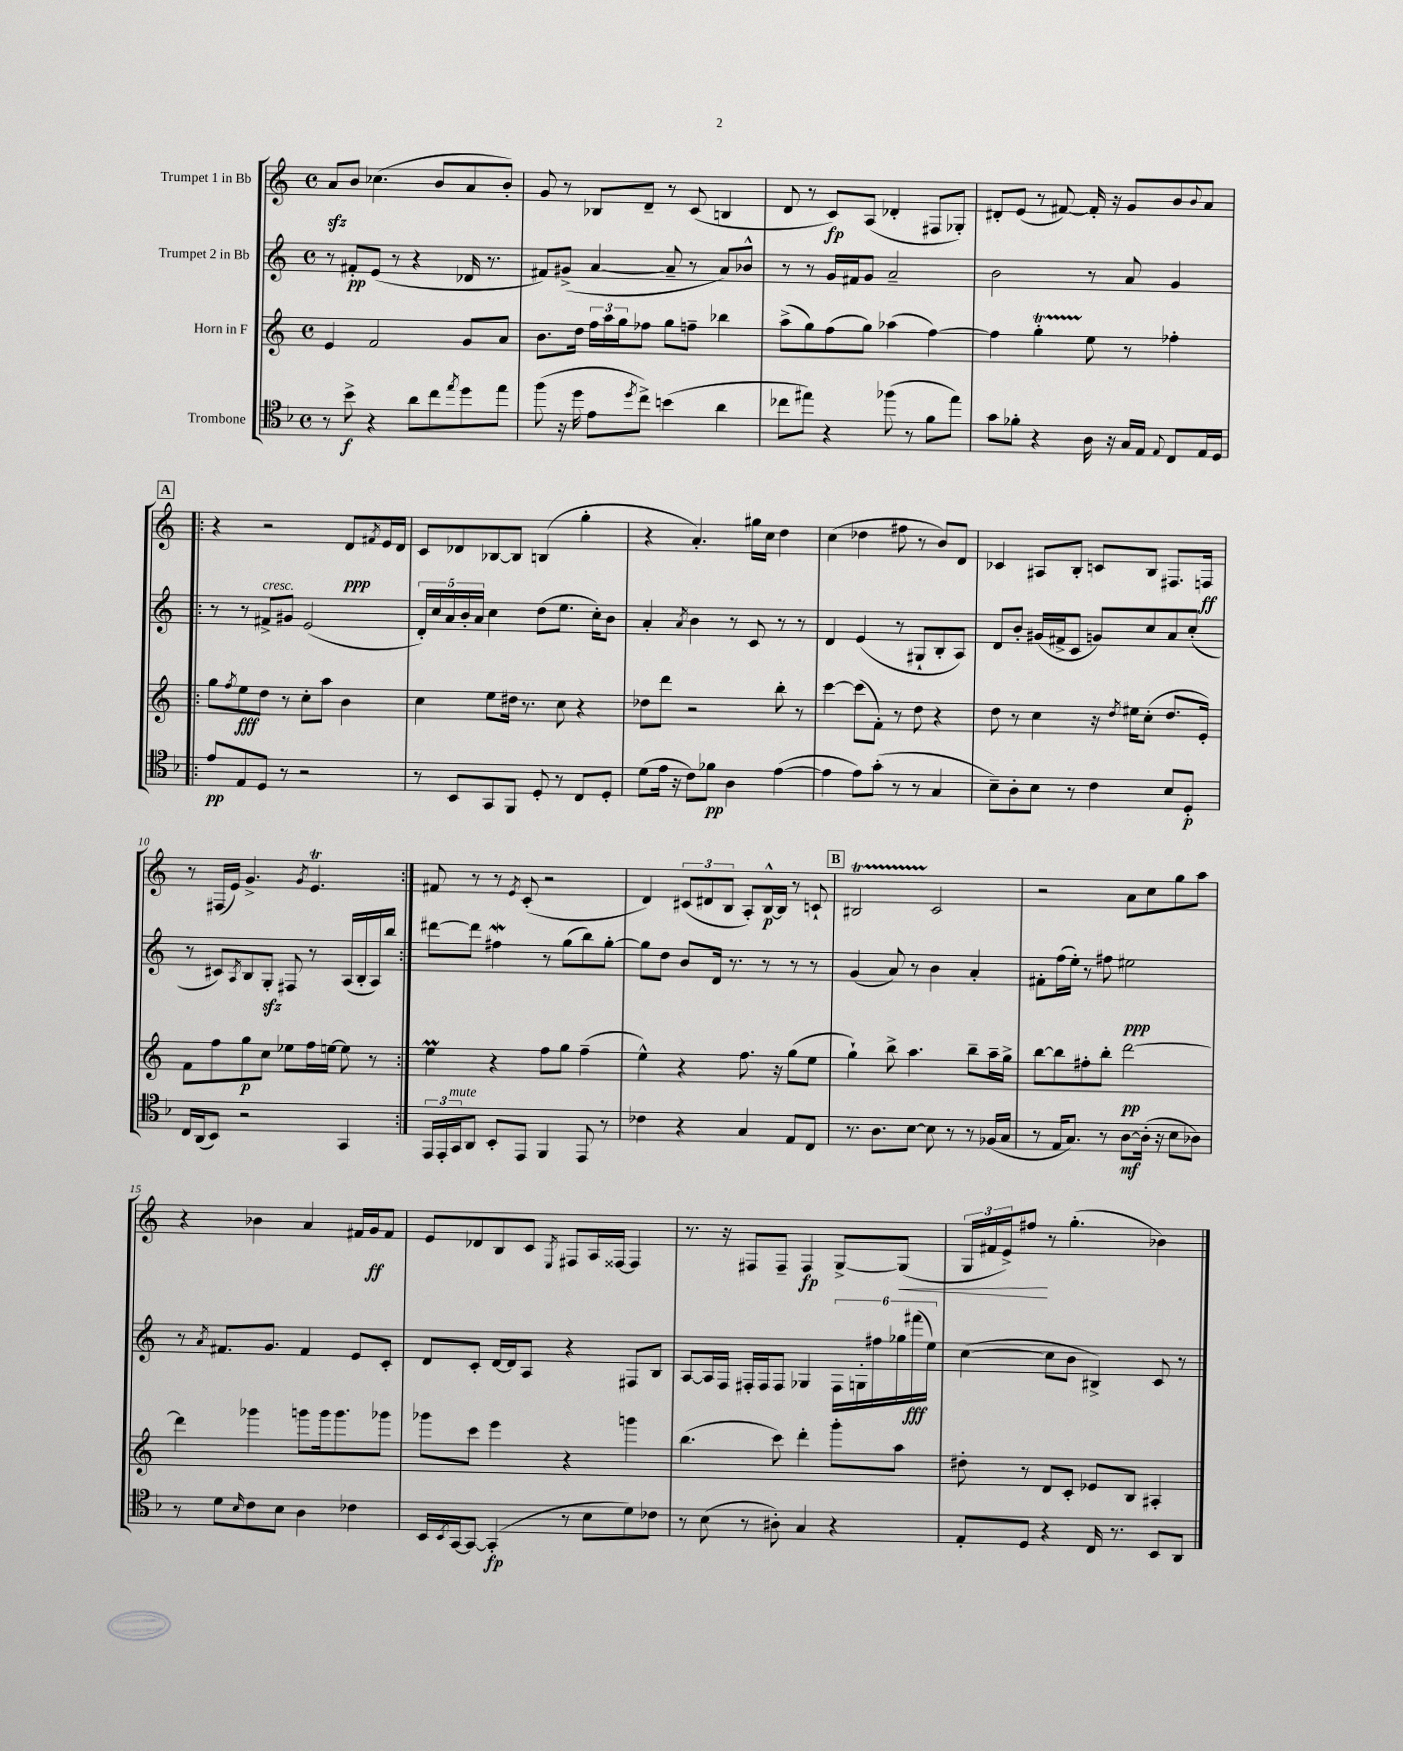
<<
\new StaffGroup <<
\new Staff = "s0" \with { instrumentName = "Trumpet 1 in Bb" } {
    \clef treble \key c \major \defaultTimeSignature \time 4/4
    a'8\sfz b'8 ces''4.( b'8 a'8 b'8-.) |
    g'8 r8 bes8 d'8-- r8 c'8( b4 |
    d'8 r8 c'8\fp) a8( des'4-. fis8 ges8-.) |
    dis'8-. e'8( r8 fis'8~) fis'16-. r16 g'8 b'8 \appoggiatura { b'8 } a'8 |
    \repeat volta 2 { \mark \markup { \box "A" } r4 r2 d'8\ppp \acciaccatura { fis'8 } e'16 d'16 |
    c'8 des'8 bes8~ bes8 b4( g''4-. |
    r4 a'4.-.) gis''16 c''16 d''4 |
    c''4( des''4 fis''8 r8 b'8) d'8 |
    ces'4 ais8 b8-. c'8 b8 fis8. f16\ff |
    r8 fis16( e'16) g'4.-> \acciaccatura { g'8 } e'4.\trill | }
    fis'8 r8 r8 \acciaccatura { e'8 } c'8-.( r2 |
    d'4) \tuplet 3/2 { cis'8( dis'8 b8 } a8-.) b16~-^\p b16 r8 c'8-! |
    \mark \markup { \box "B" } bis2\startTrillSpan c'2\stopTrillSpan |
    r2 a'8 c''8 g''8 a''8 |
    r4 bes'4 a'4 fis'16 g'16\ff fis'8 |
    e'8 des'8 b8 c'8 \acciaccatura { e8 } fis8 a16 fisis16~ fisis4 |
    r8. r16 fis8 fis8-- fis4\fp g8~-> g8\<( |
    \tuplet 3/2 { g16 fis'16 e'16->) } fis''8\! r8 g''4.-.( bes'4) \bar "|." |
}
\new Staff = "s1" \with { instrumentName = "Trumpet 2 in Bb" } {
    \clef treble \key c \major \defaultTimeSignature \time 4/4
    r8 fis'8-.\pp e'8( r8 r4 des'16 r8. |
    fis'8) gis'8->( a'4~ a'8-- r8 a'8) bes'8-^ |
    r8 r8 g'16 fis'16 g'8 a'2-- |
    b'2 r8 a'8 g'4 |
    \repeat volta 2 { \mark \markup { \box "A" } r8 r8 fis'8->^\markup { \italic "cresc." } gis'8 e'2( |
    \tuplet 5/4 { d'16-.) c''16 a'16 b'16-. a'16 } c''4 d''8( e''8. c''16-.) b'8 |
    a'4-. \acciaccatura { a'8 } b'4 r8 c'8 r8 r8 |
    d'4 e'4( r8 gis8-! b8-. a8) |
    d'8 b'8-. gis'16( fis'16-> c'8 g'8) c''8 a'8 c''8-.( |
    r8 cis'8) \acciaccatura { a8 } b8 g8-.\sfz fis8 r8 a16( b16-. a16) b''16 | }
    dis'''8~ dis'''8 fis''4\mordent r8 g''8( b''8) g''8~-. |
    g''8 d''8 b'8 d'16 r8. r8 r8 r8 |
    \mark \markup { \box "B" } g'4( a'8) r8 b'4 a'4-. |
    fis'8-. f''16( e''16-.) r8 fis''8 eis''2\ppp |
    r8 \acciaccatura { a'8 } fis'8. g'8. fis'4 e'8 c'8-. |
    d'8 c'8-. d'16~ d'16 a8 r4 fis8 b8 |
    a8~ a16 f16 fis16-. fis16 fis8 ges4 \tuplet 6/4 { fis16 g16-. fis''16 ges''16 fis'''16\fff( e''16) } |
    c''4~( c''8 b'8 bis4->) c'8 r8 \bar "|." |
}
\new Staff = "s2" \with { instrumentName = "Horn in F" } {
    \clef treble \key c \major \defaultTimeSignature \time 4/4
    e'4 f'2 g'8 a'8 |
    b'8. d''16 \tuplet 3/2 { f''16 a''16 g''16 } fes''8 g''8 f''8-- bes''4 |
    a''8->( g''8) f''8( g''8) aes''4( f''4~) |
    f''4 g''4-.\startTrillSpan e''8\stopTrillSpan r8 fes''4-. |
    \repeat volta 2 { \mark \markup { \box "A" } g''8 \acciaccatura { f''8 } e''8\fff d''8 r8 c''8-. a''8 b'4 |
    c''4 e''8 dis''16 r8. c''8 r4 |
    des''8 d'''8 r2 b''8-. r8 |
    c'''4~ c'''8( f'8-.) r8 d''8 r4 |
    d''8 r8 c''4 r16 \acciaccatura { d''8 } eis''16 c''8-.( d''8. e'16-.) |
    f'8 f''8 g''8\p c''8 ees''8 f''16 e''16~ e''8 r8 | }
    e''4\prall r4 f''8 g''8 f''4--( |
    e''4-^) r4 f''8. r16 g''8( e''8 |
    \mark \markup { \box "B" } g''4-!) b''8-> a''4. b''8-- a''16-- g''16-> |
    b''8~ b''8 fis''8-. b''8-. d'''2~\pp |
    d'''4 ges'''4 g'''8 g'''16 g'''8. ges'''8 |
    ges'''8 c'''8 e'''4 r4 g'''4 |
    b''4.( c'''8) d'''4-. g'''8-. a''8 |
    dis''8-. r8 d'8 c'8-. ees'8 b8 ais4-. \bar "|." |
}
\new Staff = "s3" \with { instrumentName = "Trombone" } {
    \clef tenor \key f \major \defaultTimeSignature \time 4/4
    r8 bes'8->\f r4 a'8 c''8 \acciaccatura { e''8 } d''8 e''8 |
    f''8( r16 d''16 e'8 \acciaccatura { d''8 } c''8->) b'4( a'4 |
    ces''8 eis''8) r4 fes''8( r8 f'8 eis''8) |
    g'8 fes'8-. r4 a16 r16 g16 e16 \appoggiatura { e8 } c8 e16 d16 |
    \repeat volta 2 { \mark \markup { \box "A" } e'8\pp e8 d8 r8 r2 |
    r8 bes,8 g,8 f,8 d8-. r8 c8 d8-. |
    d'8( e'16 r16 c'8) fes'8\pp a4 e'4~( |
    e'4 e'8) g'8-.( r8 r8 g4 |
    bes8--) a8-. bes8 r8 c'4 bes8 d8-.\p |
    c16 a,16( bes,8) r2 g,4 | }
    \tuplet 3/2 { e,16 e,16-. g,16^\markup { \italic "mute" } } a,8 bes,8-. e,8 f,4 e,8 r8 |
    ces'4 r4 g4 e8 c8 |
    \mark \markup { \box "B" } r8. a8. bes8~ bes8 r8 r8 fes16( g16 |
    r8 e16 g8.) r8 a8~\mf a16-.( r16 bes8 aes8) |
    r8 d'8 \grace { bes16 } c'8 bes8 a4 ces'4 |
    bes,16 \acciaccatura { bes,8 } g,16~ g,8~ g,4-.\fp( r8 bes8 d'8) ces'8 |
    r8 bes8( r8 ais8-.) g4 r4 |
    e8-. d8 r4 c16 r8. bes,8 a,8 \bar "|." |
}
>>
>>
